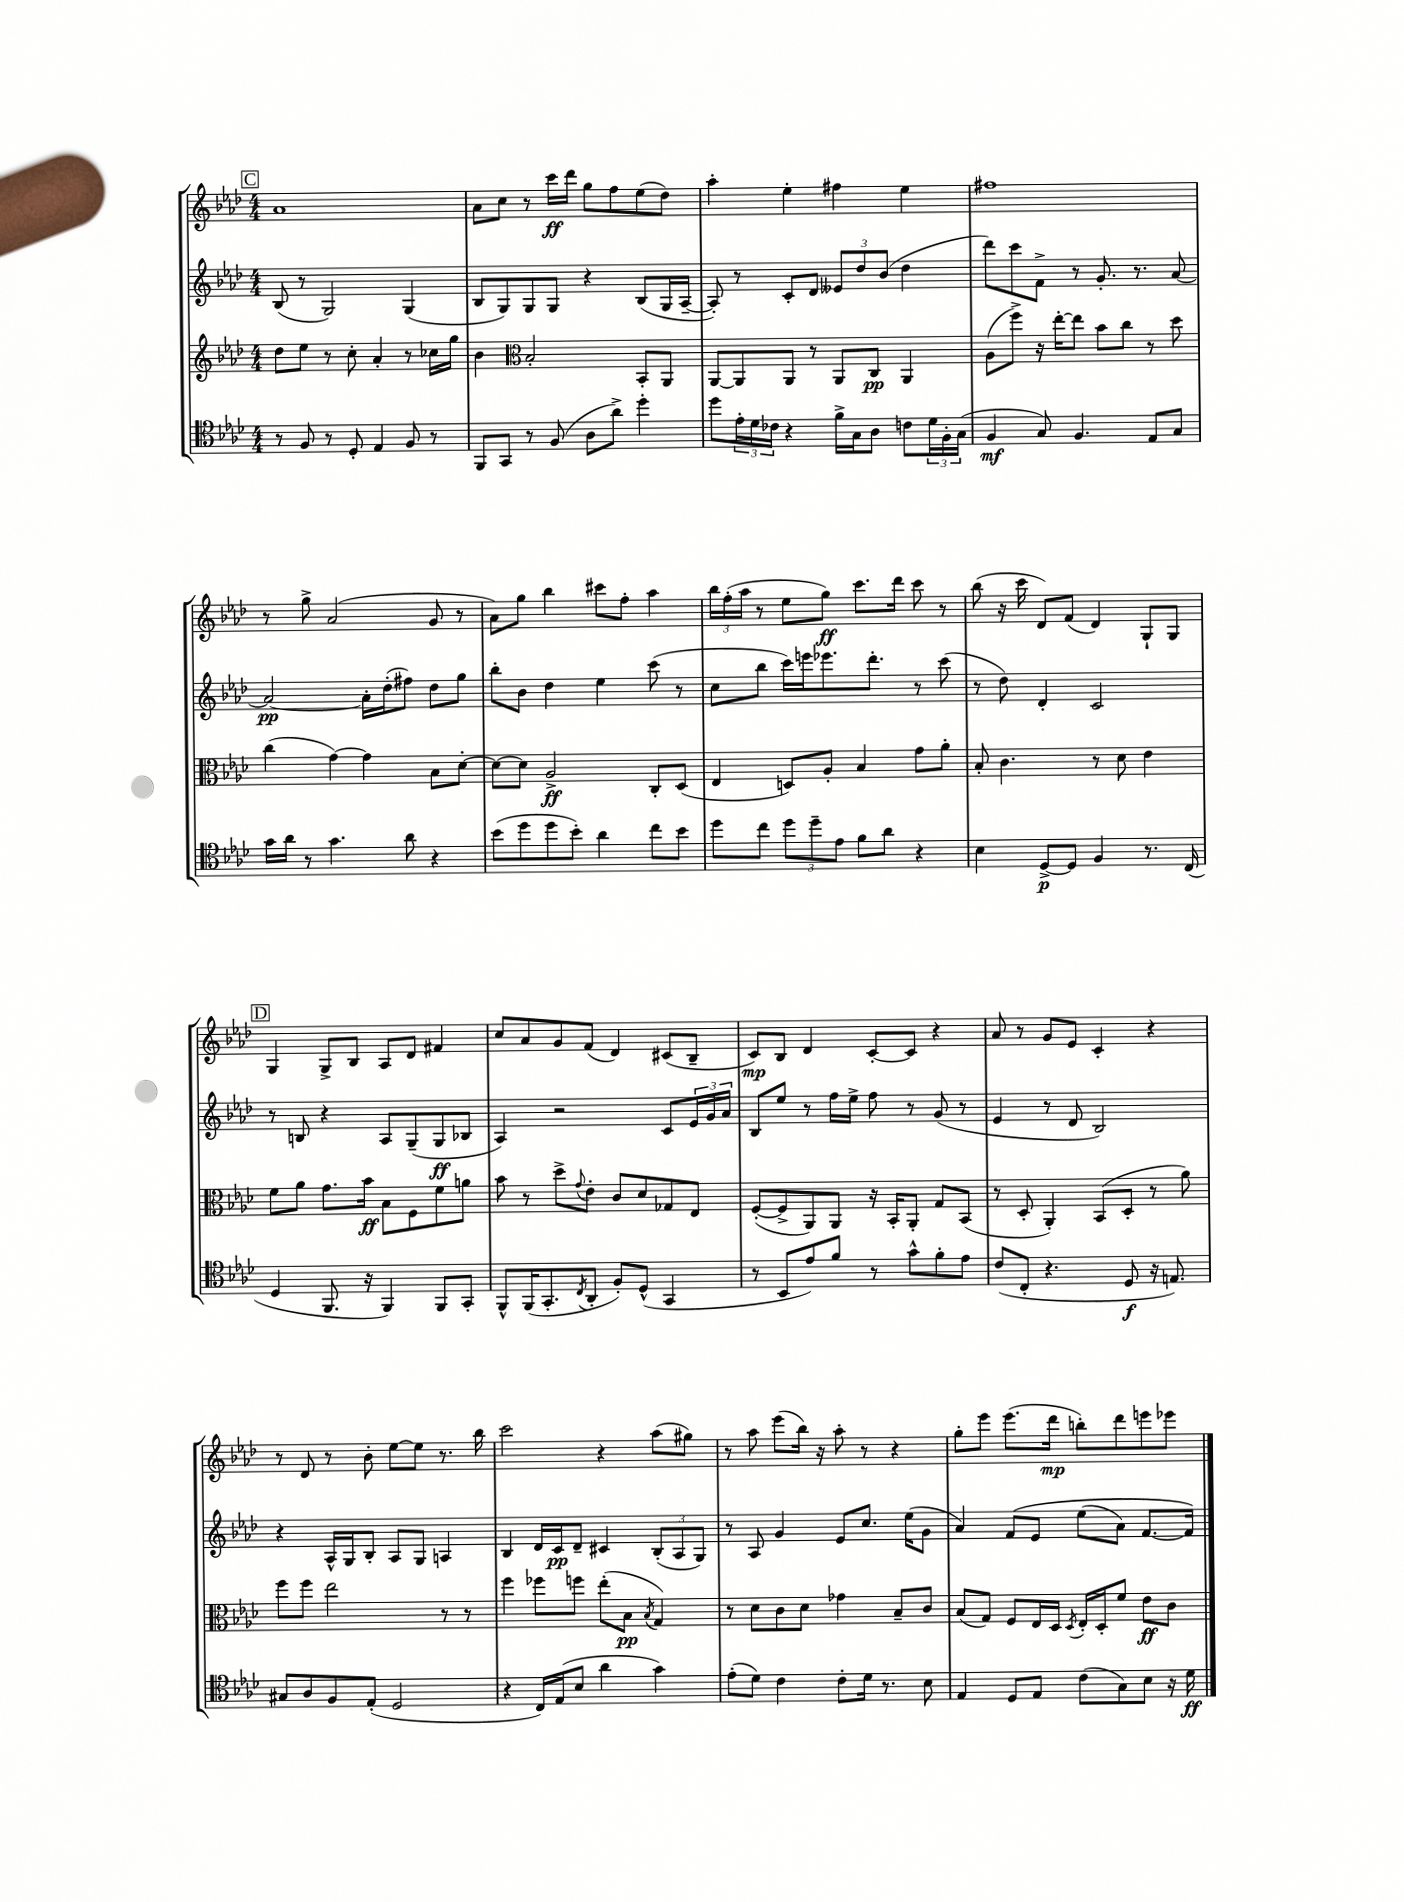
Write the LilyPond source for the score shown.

<<
\new StaffGroup <<
\new Staff = "s0" {
    \clef treble \key aes \major \numericTimeSignature \time 4/4
    \mark \markup { \box "C" } aes'1 |
    aes'8 c''8 r8 c'''16\ff des'''16 g''8 f''8 ees''8( des''8) |
    aes''4-. ees''4-. fis''4 ees''4 |
    fis''1 |
    r8 g''8-> aes'2( g'8 r8 |
    aes'8) g''8 bes''4 cis'''8 f''8-. aes''4 |
    \tuplet 3/2 { bes''16 f''16-.( aes''16 } r8 ees''8 g''8\ff) c'''8. des'''16 c'''8 r8 |
    bes''8( r16 c'''16 des'8) f'8( des'4) g8-! g8 |
    \mark \markup { \box "D" } g4 g8-> bes8 aes8 des'8 fis'4 |
    c''8 aes'8 g'8 f'8( des'4) cis'8( bes8-- |
    c'8\mp) bes8 des'4 c'8~-. c'8 r4 |
    aes'8 r8 g'8 ees'8 c'4-. r4 |
    r8 des'8 r8 bes'8-. ees''8~ ees''8 r8. bes''16 |
    c'''2 r4 aes''8( gis''8) |
    r8 aes''8 ees'''8( bes''16) r16 aes''8-. r8 r4 |
    g''8-. ees'''8 ees'''8.( des'''16\mp b''8-.) des'''8 e'''8 ees'''8 \bar "|." |
}
\new Staff = "s1" {
    \clef treble \key aes \major \numericTimeSignature \time 4/4
    \mark \markup { \box "C" } bes8( r8 g2) g4( |
    bes8 g8) g8 g8 r4 bes8( g16 aes16~-- |
    aes8-.) r8 c'8-. des'8 \tuplet 3/2 { eeses'8 des''8 bes'8( } des''4 |
    des'''8) c'''8 f'8-> r8 g'8.-. r8. aes'8~ |
    aes'2~\pp aes'16-. des''16-.( fis''8) des''8 g''8 |
    bes''8-. bes'8 des''4 ees''4 c'''8( r8 |
    c''8 bes''8 c'''16) e'''16 ees'''8. des'''8.-. r8 c'''8( |
    r8 des''8) des'4-. c'2 |
    \mark \markup { \box "D" } r8 b8 r4 aes8 g8--( g8\ff bes8 |
    aes4) r2 c'8 \tuplet 3/2 { ees'16 g'16 aes'16 } |
    bes8 ees''8 r8 f''16 ees''16-> f''8 r8 g'8( r8 |
    ees'4 r8 des'8 bes2) |
    r4 aes16-^ g16 bes8-. aes8 g8 a4 |
    bes4 des'16 c'16\pp des'8-- cis'4 \tuplet 3/2 { bes8-.( aes8 g8) } |
    r8 aes8 g'4 ees'8 c''8. ees''16( g'8 |
    aes'4) f'8\( ees'8 ees''8( aes'8) f'8.~ f'16\) \bar "|." |
}
\new Staff = "s2" {
    \clef treble \key aes \major \numericTimeSignature \time 4/4
    \mark \markup { \box "C" } des''8 ees''8 r8 c''8-. aes'4-. r8 ces''16 g''16 |
    bes'4 \clef alto bes2-. bes,8-. aes,8 |
    aes,8~ aes,8 aes,8 r8 aes,8 c8\pp aes,4 |
    aes8( f''8->) r16 ees''16~-. ees''8 bes'8 c''8 r8 des''8 |
    c''4( g'4~) g'4 bes8 des'8~-. |
    des'8~ des'8 aes2->\ff c8-. des8( |
    ees4 d8) aes8-. bes4 g'8 aes'8-. |
    bes8-. c'4. r8 des'8 ees'4 |
    \mark \markup { \box "D" } f'8 aes'8 g'8. bes'16\ff bes8 f8 f'8 a'8 |
    bes'8 r8 des''8-> \appoggiatura { g'8 } ees'8-. c'8 des'8 ges8 ees8 |
    f8~-.( f8-> aes,8) aes,8 r16 bes,16-. aes,8-. g8 bes,8( |
    r8 des8-. aes,4-.) bes,8( des8-. r8 aes'8) |
    f''8 f''8 ees''2 r8 r8 |
    f''4 fes''8 f''8 ees''8-.( bes8\pp \acciaccatura { bes8 } g4) |
    r8 des'8 c'8 des'8 ges'4 bes8-- c'8 |
    bes8( g8) f8 ees16 des16 \acciaccatura { des8 } ees16-. des16-. f'8 ees'8\ff c'8 \bar "|." |
}
\new Staff = "s3" {
    \clef tenor \key aes \major \numericTimeSignature \time 4/4
    \mark \markup { \box "C" } r8 f8 r8 des8-. ees4 f8 r8 |
    f,8 g,8 r8 f8( aes8 aes'8->) des''4-. |
    des''8 \tuplet 3/2 { ees'16-. des'16 ces'16 } r4 f'16-> g16 aes8 c'8 \tuplet 3/2 { des'16 f16-. g16( } |
    f4\mf g8) f4. ees8 g8 |
    g'16 aes'16 r8 g'4. aes'8 r4 |
    bes'8( des''8 des''8 bes'8-.) aes'4 c''8 bes'8 |
    des''8 c''8 \tuplet 3/2 { des''8 des''8-- ees'8 } f'8 aes'8 r4 |
    bes4 des8~->\p des8 f4 r8. c16( |
    \mark \markup { \box "D" } des4 f,8. r16 f,4) f,8 g,8-. |
    f,8-^ f,16( g,8.-. \acciaccatura { c8 } aes,8-. f8-.) des8-^( g,4 |
    r8 bes,8 ees'8) f'8 r8 g'8-^ f'8-. ees'8 |
    c'8( c8-. r4. des8\f r16 e8.) |
    gis8 aes8 f8 ees8-.( des2 |
    r4 c16) ees16( bes8 aes'4 g'4) |
    ees'8-.( des'8) c'4 c'8-. des'16 r8. bes8 |
    ees4 des8 ees8 c'8( g8) bes8 r16 des'16\ff \bar "|." |
}
>>
>>
\layout { \context { \Score \remove "Bar_number_engraver" } }
